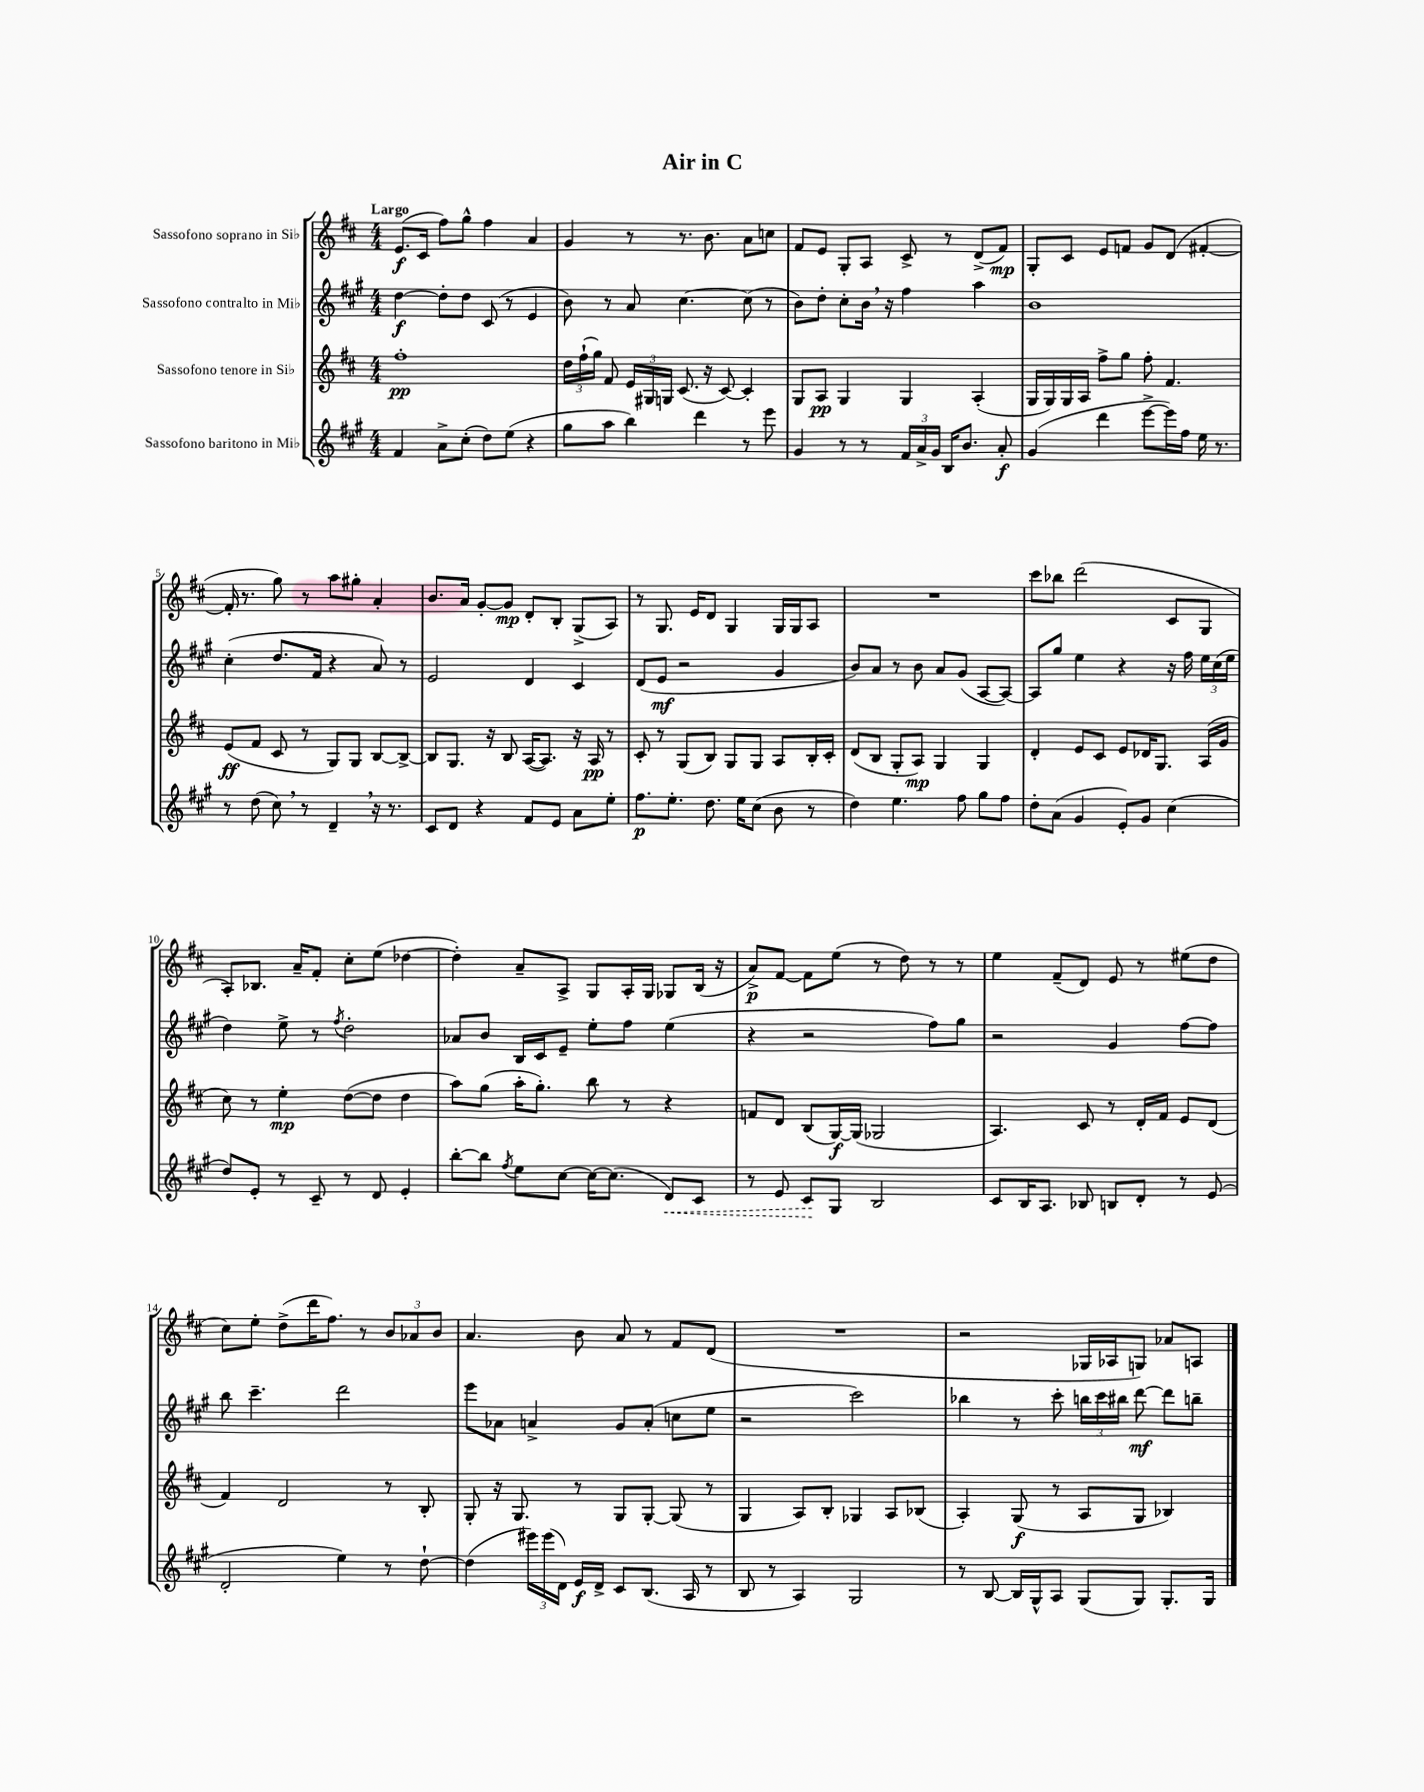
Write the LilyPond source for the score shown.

\header { title = "Air in C" }
<<
\new StaffGroup <<
\new Staff = "s0" \with { instrumentName = "Sassofono soprano in Sib" } {
    \clef treble \key d \major \numericTimeSignature \time 4/4 \tempo "Largo"
    \autoBeamOff e'8.[\f( cis'16] fis''8[) g''8]-^ fis''4 a'4 |
    g'4 r8 r8. b'8. a'8[ c''8] |
    fis'8[ e'8] g8[-. a8] cis'8-> r8 d'8[->( fis'8]\mp) |
    g8[-. cis'8] e'8[ f'8] g'8[ d'8]( fis'4~-. |
    fis'16-. r8. g''8) r8 a''8[ gis''8]-. a'4-. |
    b'8.[ a'16] g'8[~-. g'8]\mp d'8[-. b8]-. g8[->( a8]) |
    r8 g8. e'16[ d'8] g4 g16[ g16 a8] |
    R1 |
    cis'''8[ bes''8] d'''2( cis'8[ g8] |
    a8[-.) bes8.] a'16[-- fis'8]-. cis''8[-. e''8]( des''4~ |
    des''4-.) a'8[-- a8]-> g8[ a16-. g16] ges8[ b16]( r16 |
    a'8[->\p) fis'8]~ fis'8[ e''8]( r8 d''8) r8 r8 |
    e''4 fis'8[--( d'8]) e'8 r8 eis''8[( d''8] |
    cis''8[) e''8]-. d''8[->( d'''16 fis''8.]) r8 \tuplet 3/2 { b'8[ aes'8 b'8] } |
    a'4. b'8 a'8 r8 fis'8[ d'8]( |
    R1 |
    r2 ges16[ aes16 g8]) aes'8[ a8] \bar "|." |
}
\new Staff = "s1" \with { instrumentName = "Sassofono contralto in Mib" } {
    \clef treble \key a \major \numericTimeSignature \time 4/4
    \autoBeamOff d''4~\f d''8[-. d''8] cis'8( r8 e'4 |
    b'8) r8 a'8 cis''4.~ cis''8( r8 |
    b'8[) d''8]-. cis''8[-. b'16] \breathe r16 fis''4 a''4 |
    b'1 |
    cis''4-.( d''8.[ fis'16] r4 a'8) r8 |
    e'2 d'4 cis'4 |
    d'8[( e'8]\mf r2 gis'4 |
    b'8[) a'8] r8 b'8 a'8[ gis'8]( a8[~ a8]~) |
    a8[ gis''8] e''4 r4 r16 fis''16 \tuplet 3/2 { e''16[ cis''16( e''16] } |
    d''4) e''8-> r8 \acciaccatura { fis''8 } d''2-. |
    aes'8[ b'8] b16[ cis'16 e'8]-- e''8[-. fis''8] e''4( |
    r4 r2 fis''8[) gis''8] |
    r2 gis'4 fis''8[~ fis''8] |
    b''8 cis'''4.-- d'''2 |
    e'''8[ aes'8] a'4-> gis'8[ a'8]-.( c''8[ e''8] |
    r2 cis'''2) |
    bes''4 r8 cis'''8-. \tuplet 3/2 { b''16[ cis'''16 bis''16] } d'''8~\mf d'''8[ b''8]-- \bar "|." |
}
\new Staff = "s2" \with { instrumentName = "Sassofono tenore in Sib" } {
    \clef treble \key d \major \numericTimeSignature \time 4/4
    \autoBeamOff fis''1-.\pp |
    \tuplet 3/2 { d''16[ fis''16-!( g''16]) } fis'8 \tuplet 3/2 { e'16[ gis16 g16] } cis'8.( r16 cis'8~) cis'4-. |
    g8[ a8]\pp g4 g4 a4-.( |
    g16[ g16) g16 a16] fis''8[-> g''8] fis''8-. fis'4. |
    e'8[\ff( fis'8] cis'8 r8 g8[) g8] b8[~ b8]~-> |
    b8[ g8.] r16 b8 a16[~( a8.]) r16 a16\pp r8 |
    cis'8-. r8 g8[( b8]) g8[ g8] a8[ b16-. cis'16]-. |
    d'8[( b8] g8[-. a8]\mp) g4 g4 |
    d'4-. e'8[ cis'8] e'8[ des'16 g8.] a16[( g'16] |
    cis''8) r8 e''4-.\mp d''8[~( d''8] d''4 |
    a''8[) g''8]( a''16[-. g''8.]-.) b''8 r8 r4 |
    f'8[ d'8] b8[( g16~\f) g16]( ges2 |
    a4.) cis'8 r8 d'16[-. fis'16] e'8[ d'8]( |
    fis'4) d'2 r8 b8-. |
    g8-. r16 g8. r8 g8[ g8]~-. g8( r8 |
    g4 a8[) b8]-. ges4 a8[ bes8]( |
    a4-.) g8\f( r8 a8[ g8] bes4) \bar "|." |
}
\new Staff = "s3" \with { instrumentName = "Sassofono baritono in Mib" } {
    \clef treble \key a \major \numericTimeSignature \time 4/4
    \autoBeamOff fis'4 a'8[-> cis''8]-.( d''8[) e''8]( r4 |
    gis''8[ a''8] b''4) d'''4 r8 e'''8 |
    gis'4 r8 r8 \tuplet 3/2 { fis'16[ a'16-> gis'16] } b16[ b'8.] a'8-.\f |
    gis'4( d'''4 e'''8[~-> e'''16) fis''16] e''16 r8. |
    r8 d''8( cis''8) \breathe r8 d'4-- \breathe r16 r8. |
    cis'8[ d'8] r4 fis'8[ e'8] a'8[ e''8]-. |
    fis''8.[\p e''8.]-. d''8. e''16[ cis''8]( b'8 r8 |
    d''4) e''4. fis''8 gis''8[ fis''8] |
    d''8[-. a'8]( gis'4 e'8[-.) gis'8] cis''4( |
    d''8[) e'8]-. r8 cis'8-- r8 d'8 e'4-. |
    b''8[~-. b''8] \acciaccatura { fis''8 } e''8[ cis''8]~ cis''16[~ cis''8.]( \once \override Hairpin.style = #'dashed-line d'8[\<) cis'8] |
    r8 e'8 cis'8[\! gis8] b2 |
    cis'8[ b16 a8.] bes8 b8[ d'8]-. r8 e'8( |
    d'2-. e''4) r8 d''8~-! |
    d''4( \tuplet 3/2 { eis'''16[) eis'''16( d'16]) } e'16[\f d'16]-> cis'8[ b8.]( a16 r8 |
    b8 r8 a4) gis2 |
    r8 b8~ b16[ gis16-^ a8] gis8[( gis8]) gis8.[-. gis16] \bar "|." |
}
>>
>>
